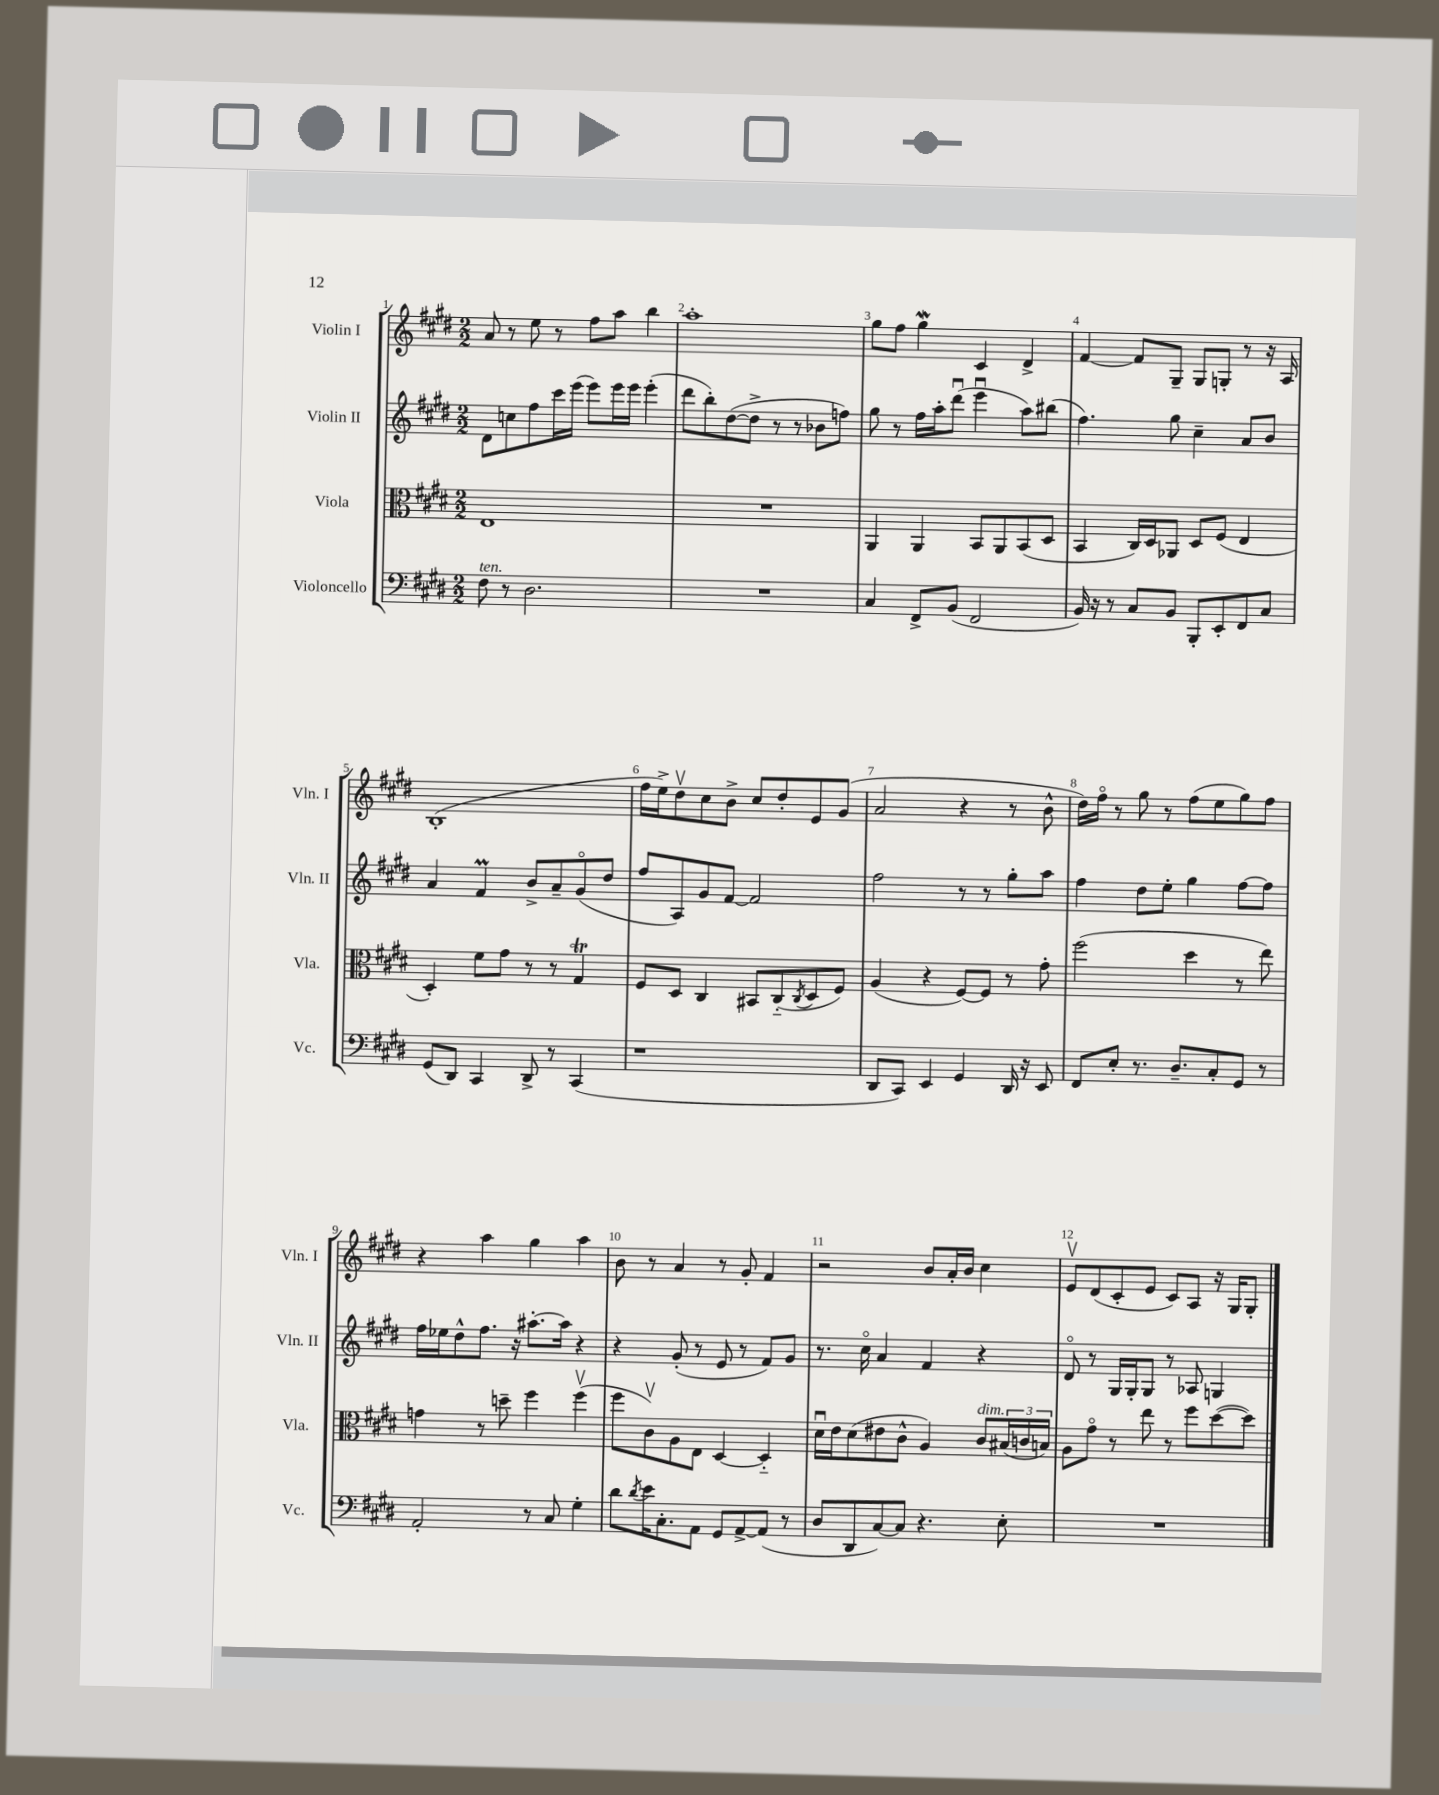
<<
\new StaffGroup <<
\new Staff = "s0" \with { instrumentName = "Violin I" shortInstrumentName = "Vln. I" } {
    \clef treble \key e \major \numericTimeSignature \time 2/2
    a'8 r8 e''8 r8 fis''8 a''8 b''4 |
    a''1-. |
    gis''8 fis''8 gis''4\mordent cis'4 dis'4-> |
    fis'4~ fis'8 gis8-- gis8 g8-. r8 r16 a16 |
    b1-.( |
    fis''16 e''16->) dis''8\upbow cis''8 b'8-> cis''8 dis''8-. e'8 gis'8( |
    a'2 r4 r8 b'8-^ |
    dis''16) fis''16\flageolet r8 gis''8 r8 fis''8( e''8 gis''8) fis''8 |
    r4 a''4 gis''4 a''4 |
    b'8 r8 a'4 r8 gis'8-. fis'4 |
    r2 b'8 a'16-. b'16 cis''4 |
    e'8\upbow dis'8( cis'8-. e'8 cis'8) a8 r16 gis16 gis8-. \bar "|." |
}
\new Staff = "s1" \with { instrumentName = "Violin II" shortInstrumentName = "Vln. II" } {
    \clef treble \key e \major \numericTimeSignature \time 2/2
    dis'8 c''8 fis''8 cis'''16 e'''16( e'''8) e'''16 e'''16 e'''4-.( |
    dis'''8 b''8-.) dis''8~( dis''8-> r8 r8 bes'8 f''8) |
    gis''8 r8 fis''16 a''16-. dis'''8\downbow( e'''4\downbow a''8) bis''8( |
    fis''4.) gis''8 cis''4-- a'8 b'8 |
    a'4 fis'4\prall b'8-> a'8-- gis'8\flageolet( dis''8 |
    fis''8 a8) gis'8 fis'8~ fis'2 |
    fis''2 r8 r8 gis''8-. a''8 |
    fis''4 dis''8 e''8-. gis''4 fis''8~ fis''8 |
    fis''16 ees''16 dis''8-^ fis''8. r16 ais''8.~-. ais''16 r4 |
    r4 gis'8-.( r8 e'8 r8 fis'8) gis'8 |
    r8. cis''16\flageolet a'4 fis'4 r4 |
    dis'8\flageolet r8 gis16 gis16-. gis8 r8 aes8 g4 \bar "|." |
}
\new Staff = "s2" \with { instrumentName = "Viola" shortInstrumentName = "Vla." } {
    \clef alto \key e \major \numericTimeSignature \time 2/2
    e1 |
    R1 |
    a,4 a,4 b,8 a,8 b,8( dis8 |
    b,4 cis16) dis16 aes,8 dis8 fis8( e4 |
    dis4-.) fis'8 gis'8 r8 r8 gis4\trill |
    fis8 dis8 cis4 bis,8 cis8-_( \acciaccatura { cis8 } dis8 fis8) |
    a4( r4 fis8~) fis8 r8 gis'8-. |
    fis''2( dis''4 r8 e''8) |
    g'4 r8 d''8-- fis''4 fis''4\upbow( |
    fis''8 cis'8\upbow) a8 e8 dis4~ dis4-_ |
    dis'16\downbow e'16 dis'8( eis'8 cis'8-^ a4) cis'8^\markup { \italic "dim." } \tuplet 3/2 { bis16( c'16 b16) } |
    a8 gis'8\flageolet r8 e''8 r8 fis''8 dis''8~( dis''8) \bar "|." |
}
\new Staff = "s3" \with { instrumentName = "Violoncello" shortInstrumentName = "Vc." } {
    \clef bass \key e \major \numericTimeSignature \time 2/2
    fis8^\markup { \italic "ten." } r8 dis2. |
    R1 |
    cis4 fis,8-> b,8( fis,2 |
    b,16) r16 r8 cis8 b,8 b,,8-. e,8-. fis,8 cis8 |
    gis,8( dis,8) cis,4 dis,8-> r8 cis,4( |
    r1 |
    dis,8 cis,8) e,4 gis,4 dis,16 r16 e,8 |
    fis,8 e8-. r8. dis8.-- cis8-. gis,8 r8 |
    a,2-. r8 cis8 gis4-. |
    dis'8 \acciaccatura { dis'8 } e'16 cis8.-. a,8 gis,8 a,8~-> a,8( r8 |
    dis8 dis,8 cis8~) cis8 r4. e8-. |
    R1 \bar "|." |
}
>>
>>
\layout { \context { \Score \override BarNumber.break-visibility = ##(#f #t #t) barNumberVisibility = #all-bar-numbers-visible } }
